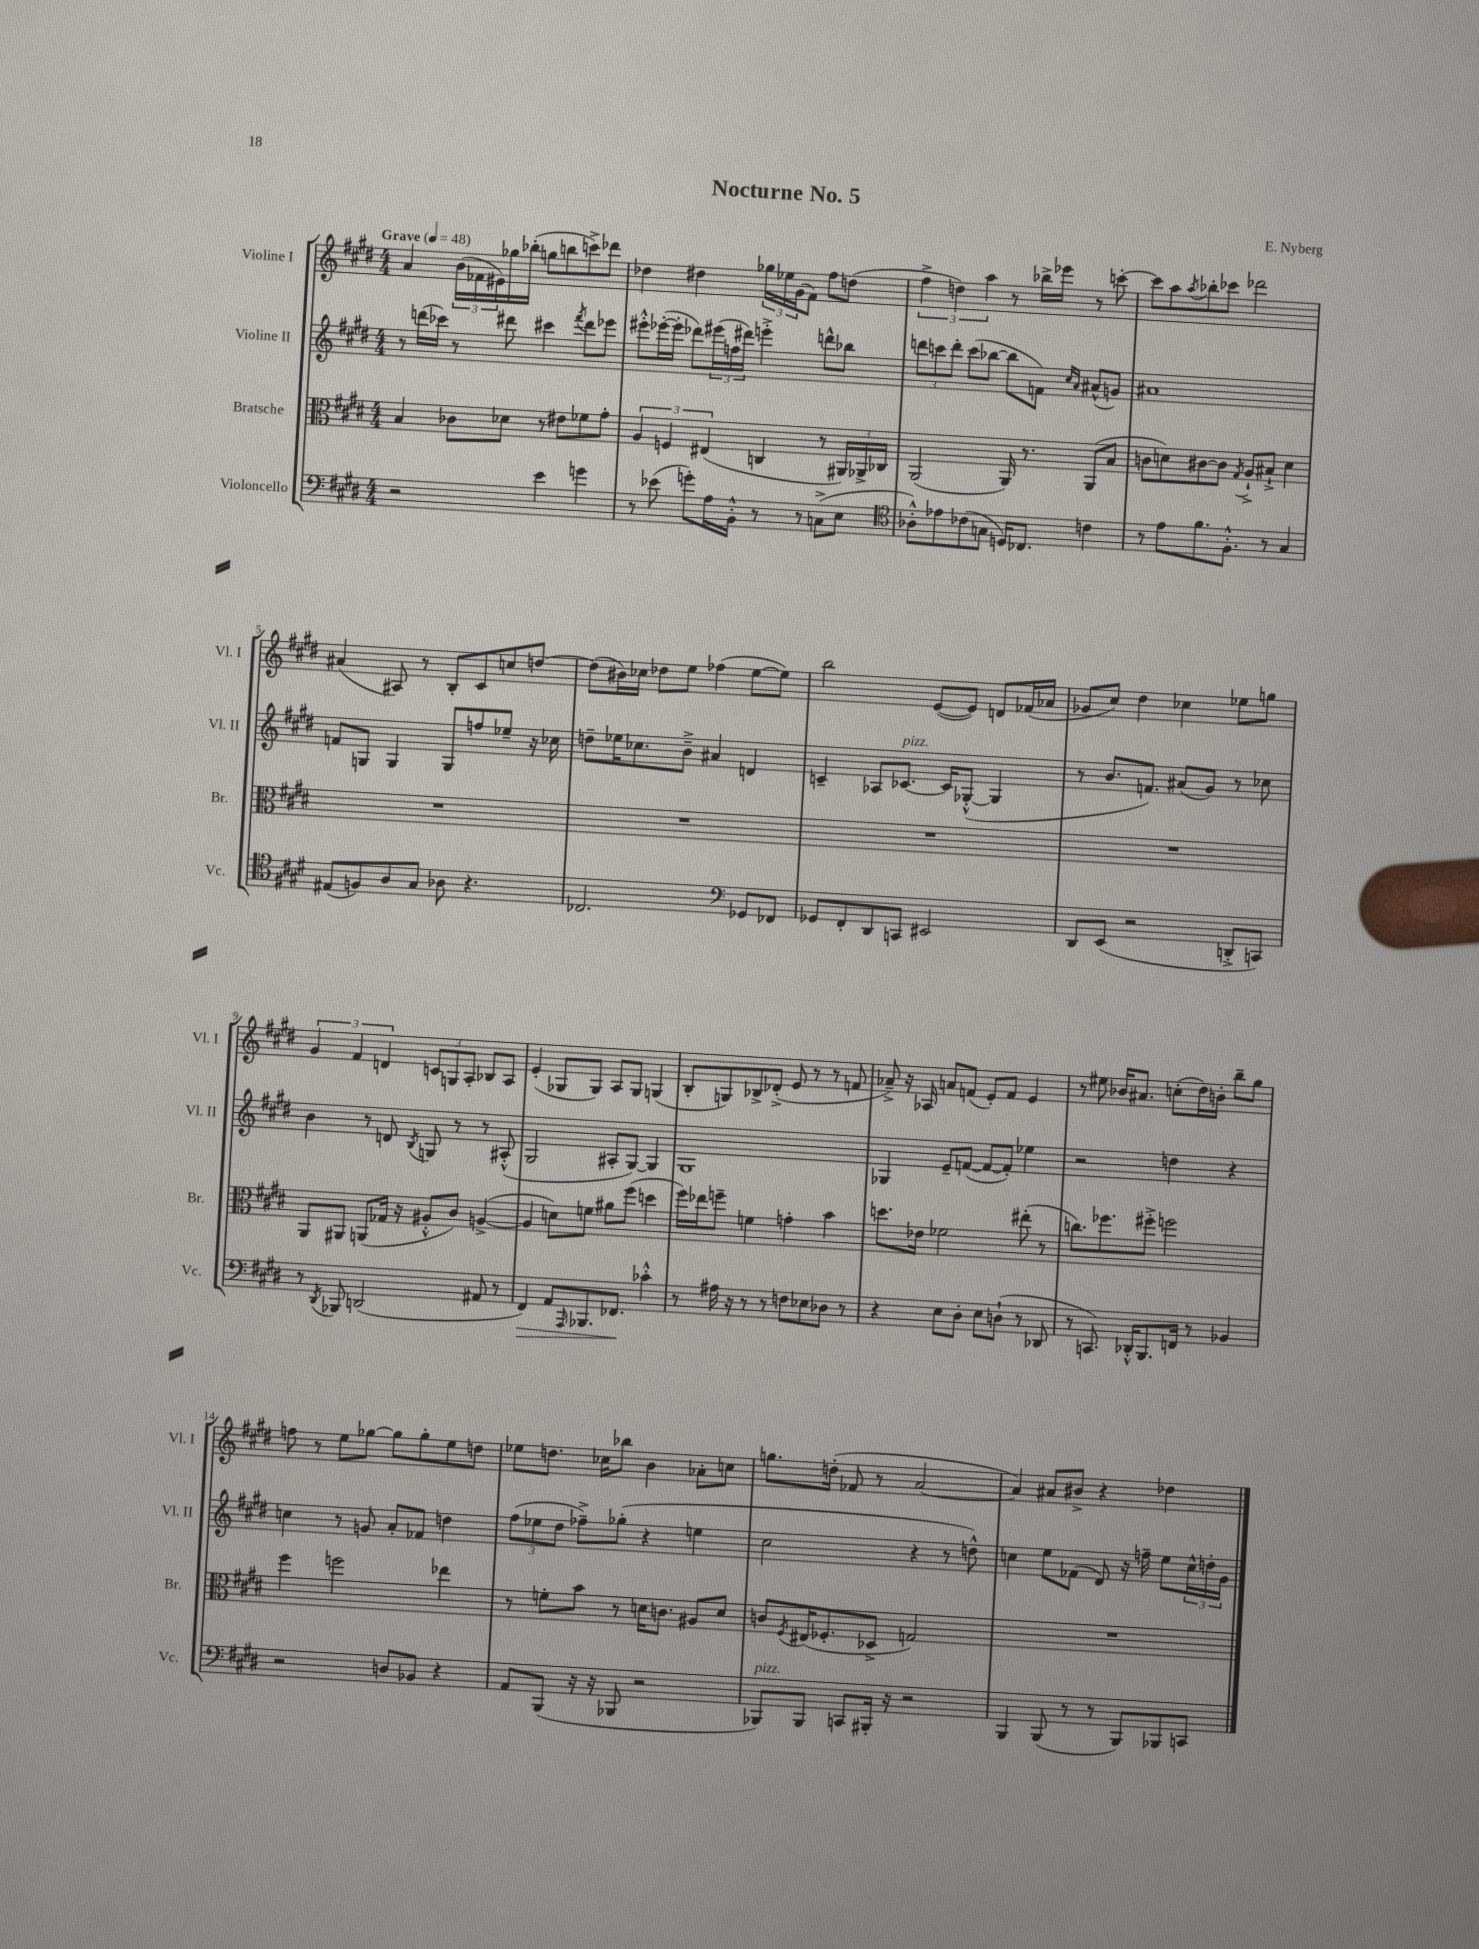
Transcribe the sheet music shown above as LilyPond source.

\header { title = "Nocturne No. 5" composer = "E. Nyberg" }
<<
\new StaffGroup <<
\new Staff = "s0" \with { instrumentName = "Violine I" shortInstrumentName = "Vl. I" } {
    \clef treble \key e \major \numericTimeSignature \time 4/4 \tempo "Grave" 4 = 48
    a'4 \tuplet 3/2 { b'16( fes'16 eis'16) } ges''16 bes''16-.( g''8 b''8 c'''8->) des'''8 |
    des''4 dis''4 \tuplet 3/2 { ges''16 ees''16 gis'16( } fis'8) fis''8 d''8( |
    \tuplet 3/2 { fis''4-> d''4) a''4 } r8 bes''16-> ees'''16 r8 c'''8~-. |
    c'''8 a''8 \acciaccatura { a''8 } bes''8-. ces'''8 des'''2 |
    ais'4( ais8) r8 b8-. cis'8 c''8 d''8~ |
    d''8( bis'16) ces''16 des''8 e''8 fes''4( e''8~ e''8) |
    b''2 e'8~( e'8) d'8 fes'16( aes'16 |
    ges'8 cis''8) dis''4 ces''4 ees''8 g''8 |
    \tuplet 3/2 { gis'4 fis'4 d'4 } \tuplet 3/2 { c'8 g8 a8-. } bes8 a8 |
    e'4-.( ges8 ges8) a8 ges8 g4( |
    b8-. g8) bes8-> des'8-.->( e'8 r8 r8 f'8 |
    aes'8--->) r16 aes16 a'8 f'8( e'8-.) f'8 e'4 |
    r8 eis''8 bes'16 ais'8. c''8-.( dis''16) b'16-. b''8-- gis''8 |
    f''8 r8 e''8 ges''8~ ges''8 ges''8-. e''8 d''8 |
    ees''8 d''8. ces''16 bes''8 b'4 aes'8-. c''8 |
    g''8. d''16-.( fes'8 r8 a'2~ |
    a'4) ais'8 bis'8-> r4 des''4 \bar "|." |
}
\new Staff = "s1" \with { instrumentName = "Violine II" shortInstrumentName = "Vl. II" } {
    \clef treble \key e \major \numericTimeSignature \time 4/4
    r8 d'''16( ces'''16) r8 dis'''8 cis'''4 \acciaccatura { fis'''8 } dis'''8 ees'''8 |
    eis'''8-.-^ ees'''16~-.( ees'''16-. des'''8) \tuplet 3/2 { eis'''16( f''16 dis'''16) } e'''4-.-> d'''8-^ bes''8 |
    \tuplet 3/2 { d'''8 c'''8 d'''8-. } c'''8( bes''8~ bes''8 f'8) \grace { cis''16 a'16 } ais'8-^( g'8) |
    ais'1 |
    f'8 g8 g4 g8 f''8 ees''8-- r16 ces''16 |
    d''8-- ees''16 ces''8. b'8---> ais'4 d'4 |
    c'4-- aes8 ces'8.~^\markup { \italic "pizz." } ces'16 ges8~-.-^( ges4 |
    r8 b'8. f'8.) ais'8( gis'8) r8 ces''8 |
    b'4 r8 d'8 \acciaccatura { b8 } g8 r8 r8 ais8-.-^( |
    gis2 ais8-. gis8~) gis4 |
    gis1 |
    ges4 e'8-- f'8~( f'8~ f'8-.) ees''4 |
    r2 d''4 r4 |
    c''4 r8 g'8 a'8-. fes'8 d''4 |
    \tuplet 3/2 { fis''8( ees''8 dis''8 } fes''8--->) ges''8-.( r4 e''4 |
    cis''2 r4 r8 d''8-^) |
    c''4 e''8 fes'8( dis'8) r16 f''16-- e''8 \tuplet 3/2 { c''16-^ d''16-. gis'16 } \bar "|." |
}
\new Staff = "s2" \with { instrumentName = "Bratsche" shortInstrumentName = "Br." } {
    \clef alto \key e \major \numericTimeSignature \time 4/4
    b4 ces'8 des'8 r8 eis'8 fes'8 gis'8-. |
    \tuplet 3/2 { a4 f4 eis4( } c4 r8 \tuplet 3/2 { ais,16) aes,16-> ces16 } |
    a,2( a,16) r8. a,8( b8 |
    c'8 d'8) cis'8~ cis'8 \acciaccatura { gis8 } a8-!-> bis8-!-> d'4 |
    R1 |
    R1 |
    R1 |
    R1 |
    a,8 ais,8 a,8( ges16 r16 ais8-.-^ cis'8) a4~->( |
    a4 d'8) f'8 ais'8 fis''8( d''4 |
    fis''16) ees''16 f''8-- f'4 g'4-. b'4 |
    d''8. ees'16 fes'2 eis''8-.( r8 |
    c''8.) fes''8. fis''8-.-> f''2 |
    fis''4 f''2 ees''4 |
    r8 f'8-. b'8 r8 d'16 c'8. ais8 d'8 |
    c'8 \acciaccatura { fis8 } eis16( fes8.-. des8-> g2) |
    R1 \bar "|." |
}
\new Staff = "s3" \with { instrumentName = "Violoncello" shortInstrumentName = "Vc." } {
    \clef bass \key e \major \numericTimeSignature \time 4/4
    r2 e'4 g'4 |
    r8 ees'8( g'8-.) a16 b,16-.-^ r8 r8 c8->( e8 |
    \clef tenor aes8-.-^) ees'8 ces'8( g8 d16) ces8. c'4 |
    r8 e'8 fis'8. fis8.-.-^ r8 gis4 |
    eis8( f8) a8 gis8 aes8 r4. |
    ces2. \clef bass ges,8 fes,8 |
    ges,8 fis,8-. dis,8 c,8 eis,2 |
    dis,8 e,8( r2 d,8-.-> c,8) |
    r8 \acciaccatura { dis,8 } bes,,8 d,2( ais,8 r8 |
    fis,4\>) a,8 \grace { a,,16 } bes,,8. fes,8.\! ces'4-.-^ |
    r8 ais16 r16 r8 r8 f8 ees8 des8 r8 |
    r4 e8 dis8-. e8 d8-!( r8 des,8 |
    r8 c,8.) des,16-.-^ b,,8. f,16 r8 bes,4 |
    r2 d8 bes,8 r4 |
    a,8 b,,8( r16 r16 bes,,8 r2 |
    bes,,8^\markup { \italic "pizz." }) bes,,8 c,8 bis,,16-. r16 r2 |
    b,,4 b,,8( r8 r8 b,,8) bes,,8 c,8 \bar "|." |
}
>>
>>
